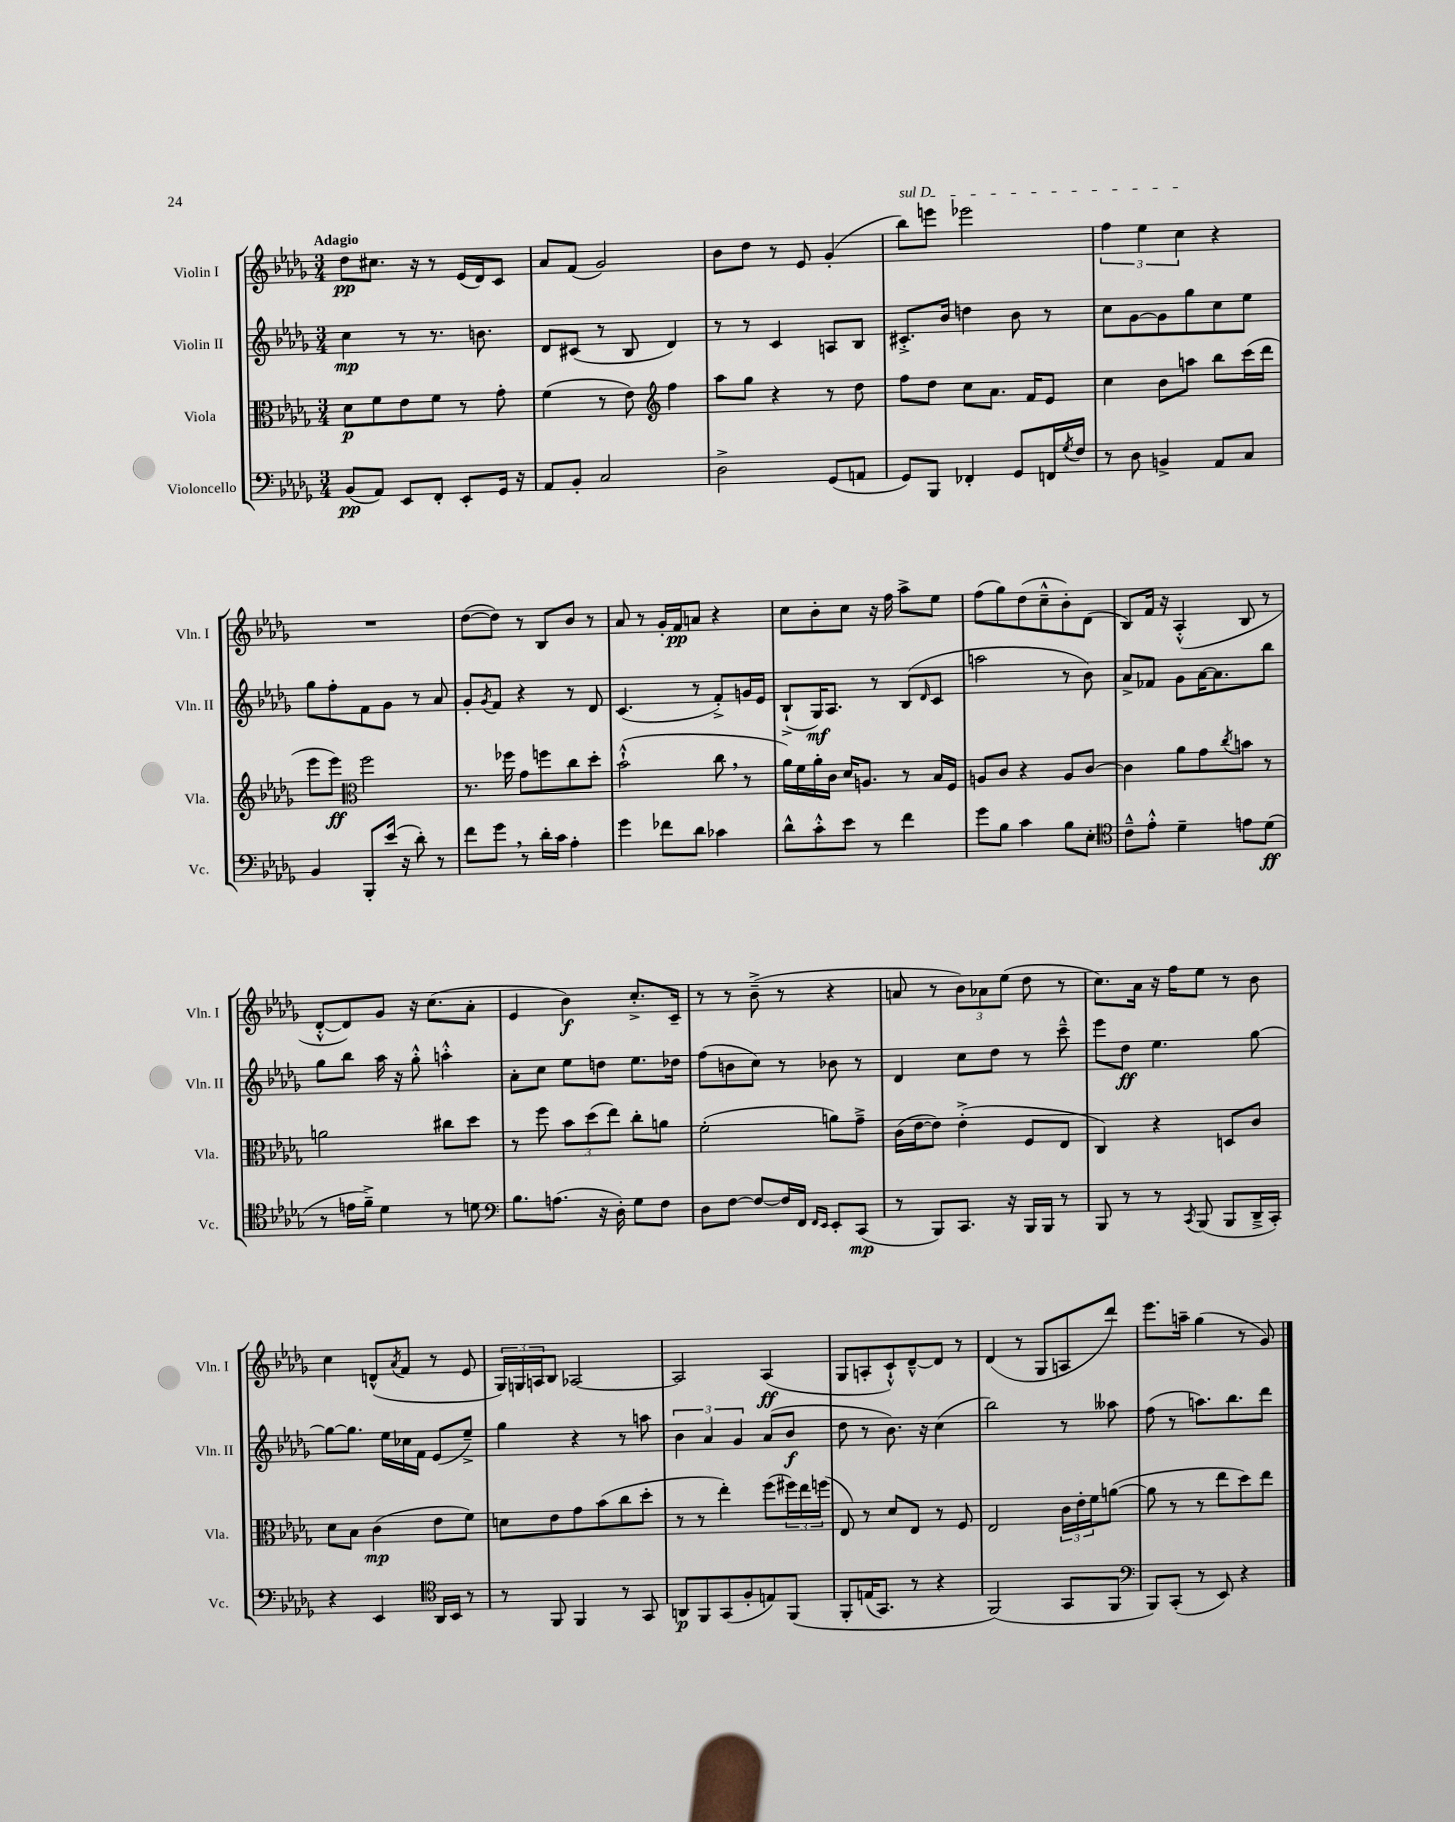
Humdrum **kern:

**kern	**dynam	**kern	**dynam	**kern	**dynam	**kern	**dynam
*part4	*part4	*part3	*part3	*part2	*part2	*part1	*part1
*staff4	*staff4	*staff3	*staff3	*staff2	*staff2	*staff1	*staff1
*I"Violoncello	*	*I"Viola	*	*I"Violin II	*	*I"Violin I	*
*I'Vc.	*	*I'Vla.	*	*I'Vln. II	*	*I'Vln. I	*
*clefF4	*	*clefC3	*	*clefG2	*	*clefG2	*
*k[b-e-a-d-g-]	*	*k[b-e-a-d-g-]	*	*k[b-e-a-d-g-]	*	*k[b-e-a-d-g-]	*
*M3/4	*	*M3/4	*	*M3/4	*	*M3/4	*
=1	=1	=1	=1	=1	=1	=1	=1
!	!	!	!	!	!	!LO:TX:a:B:t=Adagio	!
(8BB-/L	pp	8d-\L	p	4cc\	mp	8dd-\L	pp
8AA-/J)	.	8f\	.	.	.	8.cc#X\J	.
8EE-/L	.	8e-\	.	8r	.	.	.
.	.	.	.	.	.	16r	.
8FF'/J	.	8f\J	.	8.r	.	8r	.
8EE-'/L	.	8r	.	.	.	(16e-/LL	.
.	.	.	.	8.bn\	.	16d-/J)	.
16GG-/Jk	.	8g-'\	.	.	.	8c/J	.
16r	.	.	.	.	.	.	.
=2	=2	=2	=2	=2	=2	=2	=2
8AA-/L	.	(4f\	.	8d-/L	.	8a-/L	.
8BB-'/J	.	.	.	(8c#X/J	.	(8f/J	.
2C/	.	8r	.	8r	.	2g-/)	.
.	.	8e-\)	.	8B-/	.	.	.
*	*	*clefG2	*	*	*	*	*
.	.	4ff\	.	4d-/)	.	.	.
=3	=3	=3	=3	=3	=3	=3	=3
2D-^\	.	8aa-\L	.	8r	.	8b-\L	.
.	.	8gg-\J	.	8r	.	8dd-\J	.
.	.	4r	.	4c/	.	8r	.
.	.	.	.	.	.	8e-/	.
(8GG-/L	.	8r	.	8An/L	.	(4g-'/	.
8AAn/J	.	8dd-\	.	8B-/J	.	.	.
=4	=4	=4	=4	=4	=4	=4	=4
!	!	!	!	!	!	!LO:TX:a:i:t=sul D	!
8GG-/L)	.	8ff\L	.	8.c#X'^/L	.	8bb-\L)	.
8BBB-/J	.	8dd-\J	.	.	.	8eeen\J	.
.	.	.	.	16b-/Jk	.	.	.
4FF-X'/	.	8cc\L	.	4ddn\	.	2eee-X\	.
.	.	8.a-\J	.	.	.	.	.
8GG-/L	.	.	.	8b-\	.	.	.
.	.	16f/KL	.	.	.	.	.
16FFn/L	.	8e-/J	.	8r	.	.	.
8qG-/	.	.	.	.	.	.	.
16F/JJ	.	.	.	.	.	.	.
=5	=5	=5	=5	=5	=5	=5	=5
8r	.	4cc\	.	8cc\L	.	6ff\	.
8D-\	.	.	.	[8g-\	.	.	.
.	.	.	.	.	.	6ee-\	.
4BBn^/	.	8b-\L	.	8g-\]	.	.	.
.	.	.	.	.	.	6cc\	.
.	.	8aan\J	.	8gg-\	.	.	.
8AA-/L	.	8bb-\L	.	8cc\	.	4r	.
8C/J	.	(16ccc\L	.	8ee-\J	.	.	.
.	.	16ddd-\JJ	.	.	.	.	.
!!LO:LB:g=z
=6	=6	=6	=6	=6	=6	=6	=6
4BB-/	.	8eee-\L	.	8gg-\L	.	2.r	.
.	.	8eee-\J)	ff	8ff'\	.	.	.
*	*	*clefC3	*	*	*	*	*
8BBB-'/L	.	2ff\	.	8f\	.	.	.
(16e-/Jk	.	.	.	8g-\J	.	.	.
16r	.	.	.	.	.	.	.
8d-'\)	.	.	.	8r	.	.	.
8r	.	.	.	8a-/	.	.	.
=7	=7	=7	=7	=7	=7	=7	=7
8f\L	.	8.r	.	8g-'/L	.	([8dd-\L	.
.	.	.	.	8qg-/	.	.	.
8g-,\J	.	.	.	8f/J	.	8dd-\J])	.
.	.	16ff-X\	.	.	.	.	.
8r	.	8g-\L	.	4r	.	8r	.
16d-'\LL	.	8ffn\	.	.	.	8B-/L	.
16c\JJ	.	.	.	.	.	.	.
4A-'\	.	8cc\	.	8r	.	8b-/J	.
.	.	8dd-'\J	.	8d-/	.	8r	.
=8	=8	=8	=8	=8	=8	=8	=8
4g-\	.	(2b-`^^\	.	(4.c/	.	8a-/	.
.	.	.	.	.	.	8r	.
8f-X\L	.	.	.	.	.	16g-'/LL	.
.	.	.	.	.	.	16f/J	pp
8d-\J	.	.	.	8r	.	8an/J	.
4c-X\	.	8cc,\	.	8f'^/L)	.	4r	.
.	.	8r	.	16gn/L	.	.	.
.	.	.	.	16e-/JJ	.	.	.
=9	=9	=9	=9	=9	=9	=9	=9
8d-^^\L	.	16a-\LL)	.	(8B-`^/L	.	8cc\L	.
.	.	16f\	.	.	.	.	.
8c'^^\	.	16a-'\	.	16G-/K)	mf	8b-'\	.
.	.	16c\JJ	.	8.A-/J	.	.	.
8e-\J	.	16d-/KL	.	.	.	8cc\J	.
.	.	8.An/J	.	.	.	.	.
8r	.	.	.	8r	.	16r	.
.	.	.	.	.	.	16ff\	.
4f\	.	8r	.	(8B-/L	.	8aa-^\L	.
.	.	.	.	16qqd-/	.	.	.
.	.	16B-/LL	.	8c/J	.	8ee-\J	.
.	.	16F/JJ	.	.	.	.	.
=10	=10	=10	=10	=10	=10	=10	=10
8g-\L	.	8An/L	.	2aan\	.	(8ff\L	.
8B-\J	.	8c/J	.	.	.	8gg-\)	.
4c\	.	4r	.	.	.	(8dd-\	.
.	.	.	.	.	.	8cc~^^\	.
8B-\L	.	8A/L	.	8r	.	8b-'\)	.
8E-'\J	.	[8c/J	.	8b-\)	.	(8d-\J	.
=11	=11	=11	=11	=11	=11	=11	=11
*clefC4	*	*	*	*	*	*	*
8c~^^\L	.	4c\]	.	8a-^/L	.	8B-/L)	.
8e-'^^\J	.	.	.	8f-X/J	.	16f/Jk	.
.	.	.	.	.	.	16r	.
4d-~\	.	8a-\L	.	8g-\L	.	(4A-'^^/	.
.	.	8g-\	.	[16a-\K	.	.	.
.	.	.	.	8.a-\]	.	.	.
.	.	8qcc/	.	.	.	.	.
8en\L	.	8bn\J	.	.	.	8B-/	.
(8d-\J	ff	8r	.	8bb-\J	.	8r	.
!!LO:LB:g=z
=12	=12	=12	=12	=12	=12	=12	=12
8r	.	2an\	.	8gg-\L	.	[8d-'^^/L	.
16en\LL	.	.	.	8bb-\J	.	8d-/])	.
16f~^\JJ)	.	.	.	.	.	.	.
4d-\	.	.	.	16aa-\	.	8g-/J	.
.	.	.	.	16r	.	.	.
.	.	.	.	8gg-'^^\	.	16r	.
.	.	.	.	.	.	(8.cc\L	.
8r	.	8cc#X\L	.	4aan'^^\	.	.	.
8dn\	.	8dd-\J	.	.	.	8a-'\J	.
=13	=13	=13	=13	=13	=13	=13	=13
*clefF4	*	*	*	*	*	*	*
8.B-\L	.	8r	.	8a-'\L	.	4e-/	.
.	.	8ff\	.	8cc\J	.	.	.
(8.An\J	.	.	.	.	.	.	.
.	.	12b-\L	.	8ee-\L	.	4b-\)	f
.	.	(12dd-\	.	.	.	.	.
16r	.	.	.	8ddn\J	.	.	.
.	.	12ee-\J)	.	.	.	.	.
16D-'\)	.	.	.	.	.	.	.
8G-\L	.	8cc'\L	.	8.ee-\L	.	8.cc'^/L	.
8F\J	.	8an\J	.	.	.	.	.
.	.	.	.	16dd-X\Jk	.	16c~/Jk	.
=14	=14	=14	=14	=14	=14	=14	=14
8D-\L	.	(2f'\	.	(8ff\L	.	8r	.
[8F\J	.	.	.	8bn\	.	8r	.
8F/L_	.	.	.	8cc\J)	.	(8b-~^\	.
16F/L]	.	.	.	8r	.	8r	.
16FF/JJ	.	.	.	.	.	.	.
16qqFF/LL	.	.	.	.	.	.	.
16qqEE-/JJ	.	.	.	.	.	.	.
8EE-'/L	.	8an\L)	.	8b-X\	.	4r	.
(8CC/J	mp	8g-~^\J	.	8r	.	.	.
=15	=15	=15	=15	=15	=15	=15	=15
8r	.	(16c\LL	.	4d-/	.	8an/	.
.	.	[16e-\J	.	.	.	.	.
8BBB-/L)	.	8e-\J])	.	.	.	8r	.
8.CC/J	.	(4e-'^\	.	8cc\L	.	12b-\L)	.
.	.	.	.	.	.	12a-X\	.
.	.	.	.	8dd-\J	.	.	.
.	.	.	.	.	.	(12ee-\J	.
16r	.	.	.	.	.	.	.
16BBB-/LL	.	8F/L	.	8r	.	8dd-\	.
16BBB-/JJ	.	.	.	.	.	.	.
8r	.	8E-/J	.	8ccc~^^\	.	8r	.
=16	=16	=16	=16	=16	=16	=16	=16
8BBB-/	.	4C/)	.	8eee-\L	.	8.cc\L)	.
8r	.	.	.	8dd-\J	ff	.	.
.	.	.	.	.	.	16a-\Jk	.
8r	.	4r	.	4.ee-\	.	16r	.
.	.	.	.	.	.	16ff\KL	.
8qCC/	.	.	.	.	.	.	.
(8BBB-/	.	.	.	.	.	8ee-\J	.
8BBB-/L	.	8Dn/L	.	.	.	8r	.
16DD-~^/L	.	8c/J	.	[8gg-\	.	8b-\	.
16CC'/JJ)	.	.	.	.	.	.	.
!!LO:LB:g=z
=17	=17	=17	=17	=17	=17	=17	=17
4r	.	8d-\L	.	8gg-\L_	.	4cc\	.
.	.	8B-\J	.	8.gg-\J]	.	.	.
4EE-/	.	(4c\	mp	.	.	(8dn^^/L	.
.	.	.	.	16ee-\LL	.	.	.
.	.	.	.	.	.	8qa-/	.
.	.	.	.	16cc-X\	.	8f/J	.
.	.	.	.	16f\JJ	.	.	.
*clefC4	*	*	*	*	*	*	*
16AA-/LL	.	8e-\L	.	(8e-/L	.	8r	.
16BB-/JJ	.	.	.	.	.	.	.
8r	.	8f\J)	.	8ee-~^/J)	.	8e-/	.
=18	=18	=18	=18	=18	=18	=18	=18
8r	.	8dn\L	.	4gg-\	.	24G-/LL)	.
.	.	.	.	.	.	24Gn/	.
.	.	.	.	.	.	24An/J	.
8FF/	.	8e-\	.	.	.	8B-/J	.
4FF/	.	8g-\	.	4r	.	[2A-X/	.
.	.	(8b-\	.	.	.	.	.
8r	.	8cc\	.	8r	.	.	.
8GG-/	.	8dd-'\J	.	8aan\	.	.	.
=19	=19	=19	=19	=19	=19	=19	=19
8AAn/L	p	8r	.	6b-\	.	2A-/]	.
8FF/	.	8r	.	.	.	.	.
.	.	.	.	6a-/	.	.	.
(8GG-/	.	4ee-'\)	.	.	.	.	.
.	.	.	.	6g-/	.	.	.
8F'/	.	.	.	.	.	.	.
8En/)	.	(8ff\L	.	(8a-/L	.	(4A-/	ff
(8FF/J	.	24ff#X\L)	.	8b-/J	f	.	.
.	.	24ee-\	.	.	.	.	.
.	.	(24ffn\JJ	.	.	.	.	.
=20	=20	=20	=20	=20	=20	=20	=20
8FF'/L	.	8E-/)	.	8dd-\	.	8G-/L	.
(16En/K	.	8r	.	8r	.	8An'/	.
8.GG-/J)	.	.	.	.	.	.	.
.	.	8d-/L	.	8.b-\)	.	8c`^^/)	.
8r	.	8E-/J	.	.	.	[8d-~^^/	.
.	.	.	.	16r	.	.	.
4r	.	8r	.	(4cc\	.	8d-/J]	.
.	.	8F/	.	.	.	8r	.
=21	=21	=21	=21	=21	=21	=21	=21
(2FF/)	.	2E-/	.	2bb-\)	.	(4d-/	.
.	.	.	.	.	.	8r	.
.	.	.	.	.	.	8G-/L	.
8GG-/L	.	24c\LL	.	8r	.	8An/	.
.	.	24e-'\	.	.	.	.	.
.	.	24f\J	.	.	.	.	.
8FF/J	.	([8an\J	.	8aa--X\	.	8ddd-/J)	.
=22	=22	=22	=22	=22	=22	=22	=22
*clefF4	*	*	*	*	*	*	*
8BBB-/L)	.	8a\]	.	(8ff\	.	8.eee-\L	.
(8CC'/J	.	8r	.	8r	.	.	.
.	.	.	.	.	.	16aan~\Jk	.
8r	.	8r	.	8.aan\L)	.	(4gg-\	.
8EE-/)	.	8ee-\L	.	.	.	.	.
.	.	.	.	8.bb-\	.	.	.
4r	.	8dd-\)	.	.	.	8r	.
.	.	8ee-\J	.	8ddd-\J	.	8g-/)	.
==	==	==	==	==	==	==	==
*-	*-	*-	*-	*-	*-	*-	*-
